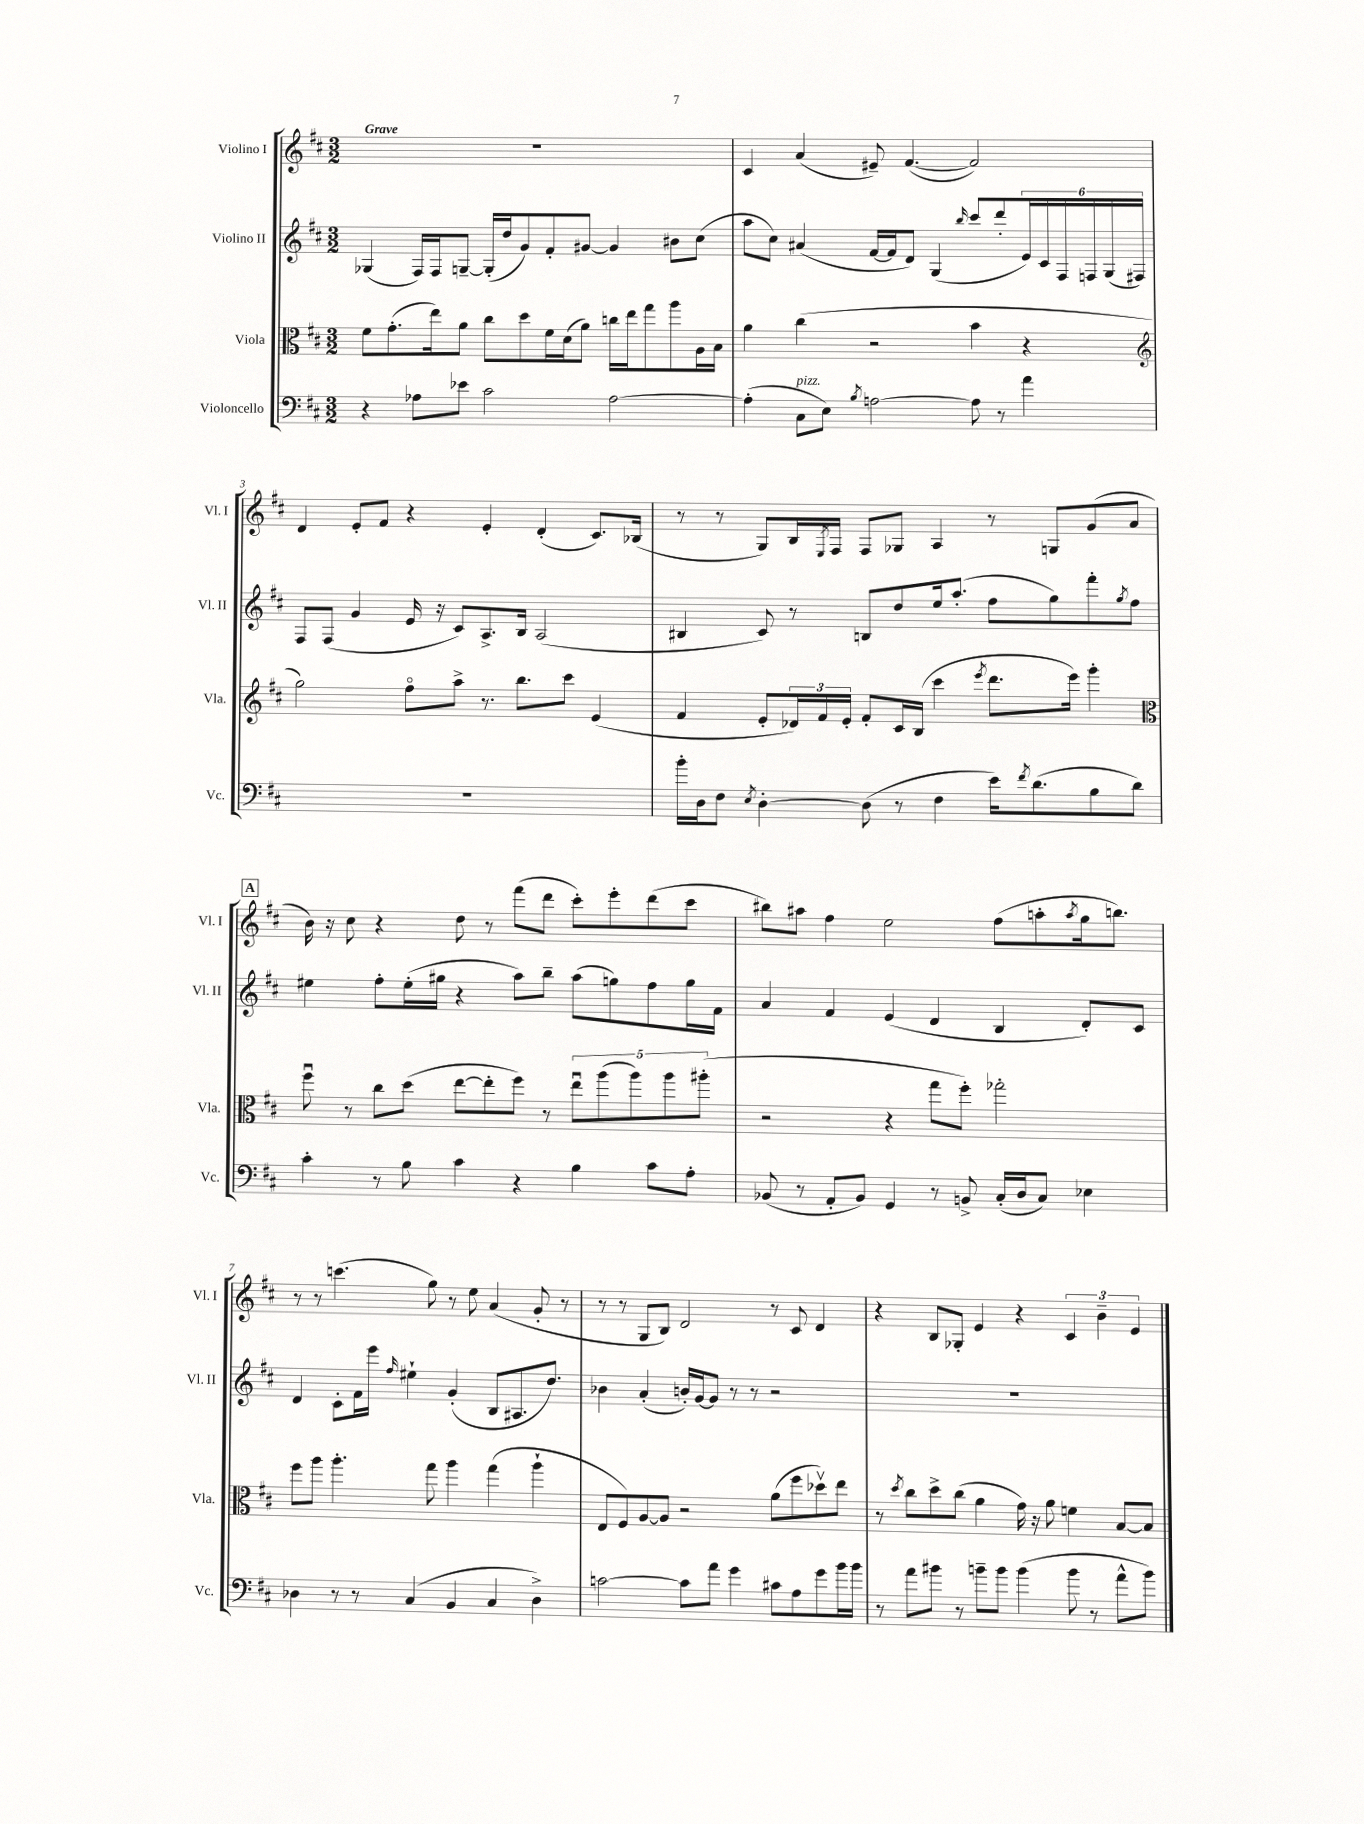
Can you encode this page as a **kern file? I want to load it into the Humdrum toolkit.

**kern	**kern	**kern	**kern
*part4	*part3	*part2	*part1
*staff4	*staff3	*staff2	*staff1
*I"Violoncello	*I"Viola	*I"Violino II	*I"Violino I
*I'Vc.	*I'Vla.	*I'Vl. II	*I'Vl. I
*clefF4	*clefC3	*clefG2	*clefG2
*k[f#c#]	*k[f#c#]	*k[f#c#]	*k[f#c#]
*M3/2	*M3/2	*M3/2	*M3/2
=1	=1	=1	=1
!	!	!	!LO:TX:a:B:t=Grave
4r	8f#\L	(4G-X/	1.r
.	(8.g'\	.	.
8A-X\L	.	16F#/LL)	.
.	16ee\k)	16F#/J	.
8e-X\J	8a\J	[8Gn~/J	.
2c#\	8cc#\L	(16G'/LL]	.
.	.	16dd/J	.
.	8dd\	8g/)	.
.	16f#\L	8f#'/	.
.	(16d\J	.	.
.	8a\J)	[8g#X/J	.
[2A-\	16ccn\LL	4g#/]	.
.	16ee\J	.	.
.	8gg\	.	.
.	8aa\	8b#X\L	.
.	16A\L	(8cc#\J	.
.	16B\JJ	.	.
=2	=2	=2	=2
(4A-'\]	4a\	8aa\L	4c#/
.	.	8cc#\J)	.
!LO:TX:a:i:t=pizz.	!	!	!
8C#\L	(4cc#\	(4a#X/	(4a/
8E\J)	.	.	.
8qB/	.	.	.
[2An\	2r	[16f#/LL	8e#X~/)
.	.	16f#/J]	.
.	.	8d/J)	([4.f#/
.	.	(4G/	.
.	.	16qqbb/	.
8A\]	4b\	8ccc#/L	2f#/])
8r	.	8ddd'/	.
4a\	4r	24e/L)	.
.	.	24c#/	.
.	.	24F#/	.
.	.	24Fn/	.
.	.	(24G/	.
.	.	24F#X/JJ)	.
!!LO:LB:g=z
=3	=3	=3	=3
*	*clefG2	*	*
1.r	2gg\)	8F#/L	4d/
.	.	(8F#/J	.
.	.	4g/	8e'/L
.	.	.	8f#/J
.	8ff#\L	16e/	4r
.	.	16r	.
.	8aa^\J	8c#/L)	.
.	8.r	8.A^/	4e'/
.	8.bb\L	16B/Jk	.
.	.	(2A/	(4d'/
.	8ccc#\J	.	.
.	(4e/	.	8.c#/L)
.	.	.	(16B-X/Jk
=4	=4	=4	=4
16b'\LL	4f#/	4B#X/	8r
16D\J	.	.	.
8F#\J	.	.	8r
8qE/	.	.	.
[4D'\	8e'/L	8c#/)	8G/L)
.	24d-X/L)	8r	16B/L
.	24f#/	.	.
.	.	.	8qE/
.	.	.	16F#/JJ
.	24e'/JJ	.	.
(8D\]	8f#'/L	8Bn/L	8F#/L
8r	16c#/L	8dd/	8G-X/J
.	(16B/JJ	.	.
4F#\	4ccc#\	16ee/k	4A/
.	.	(8.aa'/J	.
.	8qeee/	.	.
16e\KL)	8.ddd\L	8ff#\L	8r
8qf#/	.	.	.
(8.d\	.	.	.
.	.	8gg\)	8Gn/L
.	16eee\Jk)	.	.
8B\	4ggg'\	8fff#'\	(8g/
.	.	8qgg/	.
8d\J)	.	8ff#\J	8a/J
!!LO:LB:g=z
!!LO:REH:place=s1:t=A
=5	=5	=5	=5
*	*clefC3	*	*
4c#'\	8ff#u\	4ee#X\	16b\)
.	.	.	16r
.	8r	.	8cc#\
8r	8cc#\L	8ff#'\L	4r
8B\	(8dd\J	(16ee#'\L	.
.	.	16gg#X\JJ	.
4c#\	[8ee\L	4r	8dd\
.	8ee'\]	.	8r
4r	8ff#\J)	8aa\L)	(8fff#\L
.	8r	8bb~\J	8ddd\J
4B\	10eeu\L	(8aa\L	8ccc#'\L)
.	(10aa\	.	.
.	.	8ggn\)	8eee'\
.	10aa\)	.	.
8c#\L	.	8ff#\	(8ddd\
.	10aa\	.	.
8A'\J	.	16gg\L	8ccc#\J
.	(10aa#X'\J	.	.
.	.	16f#\JJ	.
=6	=6	=6	=6
(8BB-X/	2r	4a/	8bb#X\L)
8r	.	.	8aa#X\J
8AA'/L	.	4f#/	4ff#\
8BB-/J)	.	.	.
4GG/	4r	(4e/	2ee\
8r	8gg\L	4d/	.
8BBn^/	8ff#'\J)	.	.
(16C#'/LL	2gg-X'\	4B/	(8ff#\L
16D/J	.	.	.
8C#/J)	.	.	8aan'\
.	.	.	8qaa/
4E-X\	.	8d'/L)	16gg\k
.	.	.	8.bbn\J)
.	.	8c#/J	.
!!LO:LB:g=z
=7	=7	=7	=7
4D-X\	8ff#\L	4d/	8r
.	8aa\J	.	8r
8r	4.aa'\	8c#'\L	(4.cccn\
8r	.	16f#\L	.
.	.	16eee\JJ	.
.	.	16qqff#/	.
(4C#/	.	4ee#X`\	.
.	8gg\	.	8gg\)
4BB/	4aa\	(4g'/	8r
.	.	.	8ee\
4C#/	(4gg\	8B/L	(4a/
.	.	8.A#X/	.
4D-^\)	4aa`\	.	8g'/
.	.	8.dd/J)	.
.	.	.	8r
=8	=8	=8	=8
[2cn\	8E/L	4b-X\	8r
.	8F#/)	.	8r
.	[8A/	(4a'/	8G/L
.	8A/J]	.	8B/J)
8c\L]	2r	16bn'/LL)	2d/
.	.	[16g/J	.
8a\J	.	8g/J]	.
4g\	.	8r	.
.	.	8r	.
8c#X\L	(8a\L	2r	8r
8A\	8ff#\	.	8c#/
8g\	8dd-Xv\)	.	4d/
16b\L	8ee\J	.	.
16b\JJ	.	.	.
=9	=9	=9	=9
8r	8r	1.r	4r
.	8qdd/	.	.
8a\L	8cc#\L	.	.
8b#X\J	8dd^\	.	8B/L
8r	(8cc#\J	.	8G-X'/J
8bn~\L	4a\	.	4e/
8b\J	.	.	.
(4b\	16g\)	.	4r
.	16r	.	.
.	8a\	.	.
8b\	4fn\	.	6c#/
8r	.	.	.
.	.	.	6b~\
8a^^\L	[8B/L	.	.
.	.	.	6e/
8b\J)	8B/J]	.	.
==	==	==	==
*-	*-	*-	*-
